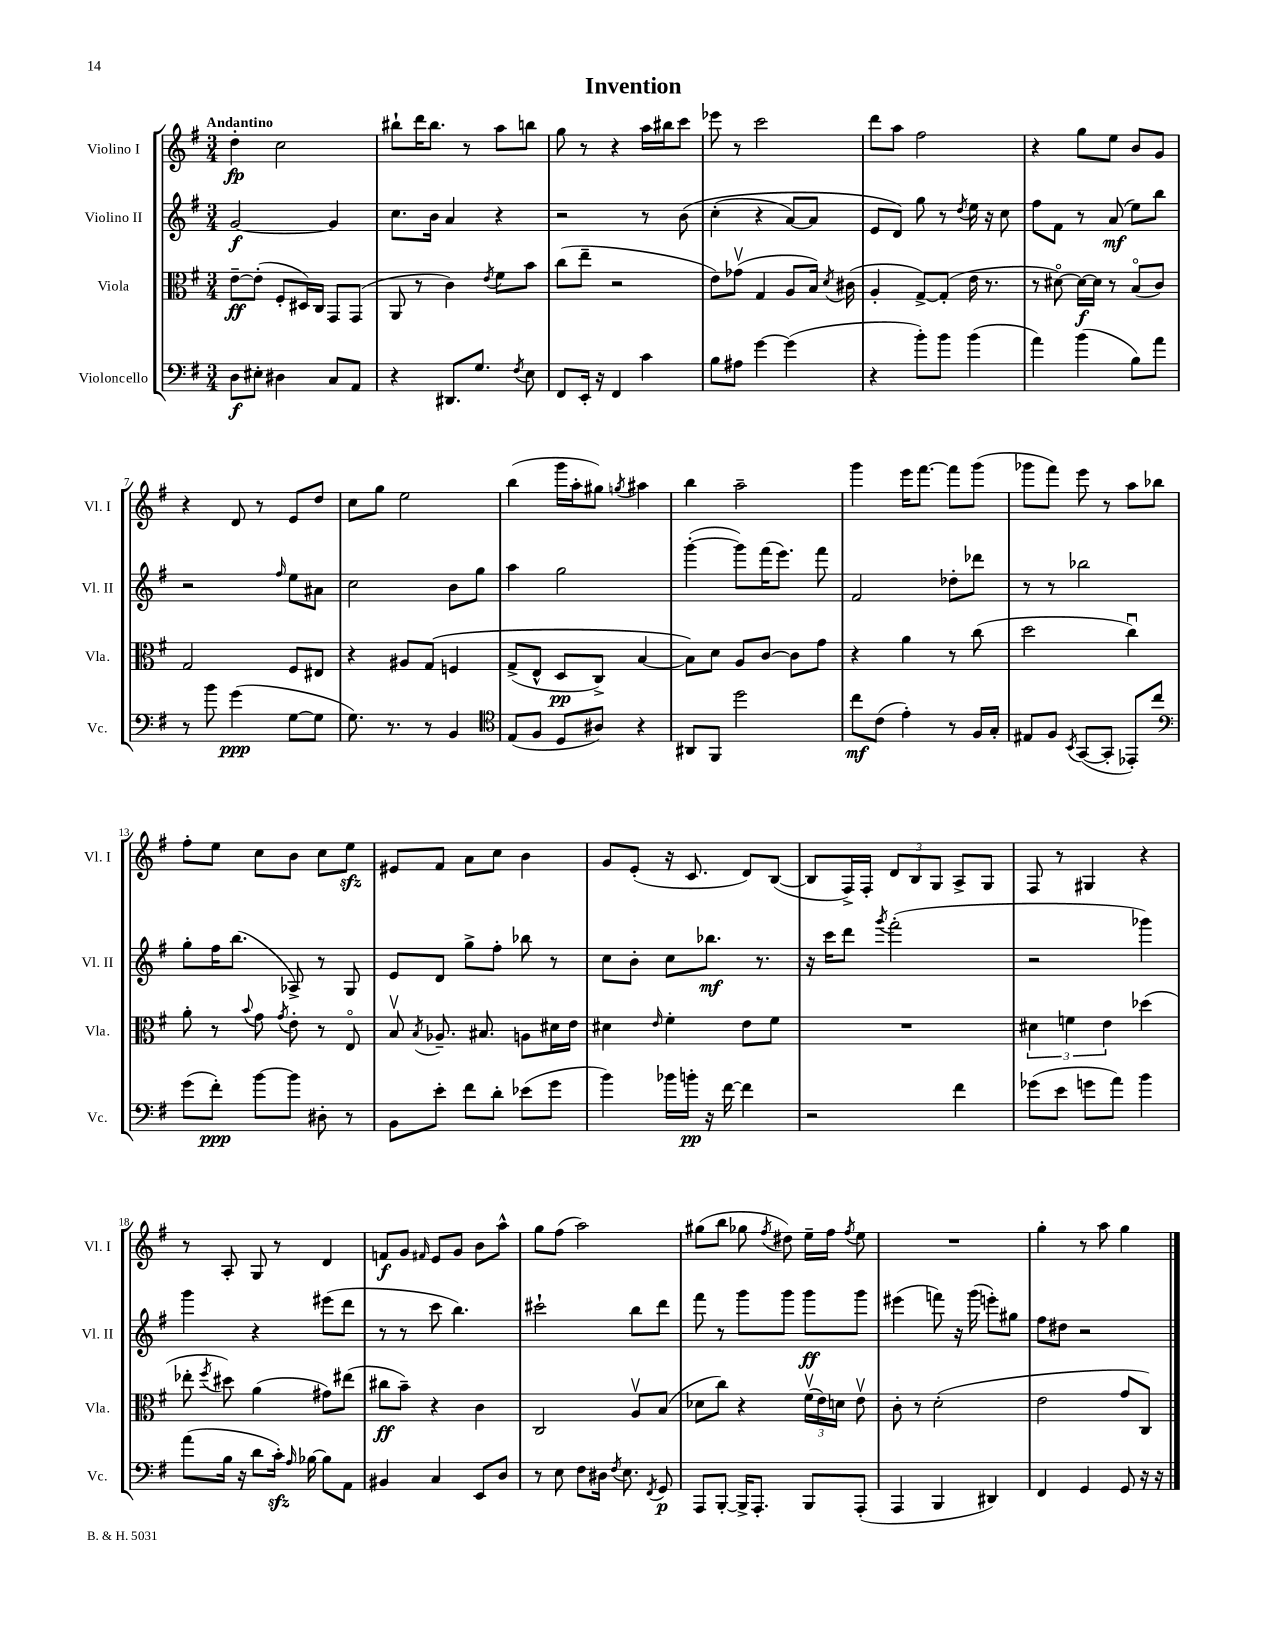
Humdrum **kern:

**kern	**kern	**kern	**kern
*staff4	*staff3	*staff2	*staff1
*clefF4	*clefC3	*clefG2	*clefG2
*k[f#]	*k[f#]	*k[f#]	*k[f#]
*M3/4	*M3/4	*M3/4	*M3/4
8D	[8e~	[2g	4dd'
8E#'	(8e']	.	.
4D#	8F#'	.	2cc
.	16D#)	.	.
.	16C	.	.
8C	8GG	4g]	.
8AA	(8GG	.	.
=	=	=	=
4r	8AA	8.cc	8bb#`
.	8r	.	16ddd
.	.	16b	8.bb#
8.DD#	4c)	4a	.
.	.	.	8r
8.G	.	.	.
.	8qe	.	.
.	8f#	4r	8aa
8qF#	.	.	.
8E	8b	.	8bb
=	=	=	=
8FF#	(8cc	2r	8gg
16EE'	8ee~	.	8r
16r	.	.	.
4FF#	2r	.	4r
4c	.	8r	16aa
.	.	.	16bb#
.	.	&(8b	8ccc
=	=	=	=
8B	8e)	(4cc'	8eee-
8A#	(8g-v	.	8r
[4g	4G	4r	2ccc
(4g]	8A	[8a)	.
.	16B)	8a]	.
.	8qd	.	.
.	(16c#	.	.
=	=	=	=
4r	4A'	8e	8ddd
.	.	8d&)	8aa
8b')	[8G^)	8gg	2ff#
8b	(8G']	8r	.
.	.	8qdd	.
(4b	16e	16ee	.
.	8.r	16r	.
.	.	8cc	.
=	=	=	=
4a)	8r	8ff#	4r
.	[8d#o)	8f#	.
(4b	16d#_	8r	8gg
.	16d#]	.	.
.	8r	(8a	8ee
8B)	(8Bo	8ee)	8b
8a	8c)	8bb	8g
=	=	=	=
8r	2G	2r	4r
8b	.	.	.
(4g	.	.	8d
.	.	.	8r
.	.	16qqff#	.
[8G	8F#	8ee	8e
8G]	8E#	8a#	8dd
=	=	=	=
8.G)	4r	2cc	8cc
.	.	.	8gg
8.r	.	.	.
.	8A#	.	2ee
8r	&(8G	.	.
4BB	4F	8b	.
.	.	8gg	.
=	=	=	=
*clefC4	*	*	*
(8E	(8G^	4aa	(4bb
8F#	8E^^	.	.
8D	8D	2gg	16ggg
.	.	.	16aa'
8A#)	8C^)	.	8gg#)
.	.	.	8qgg
4r	[4B	.	4aa#
=	=	=	=
8AA#	8B]&)	([4ggg'	4bb
8FF#	8d	.	.
2dd	8A	8ggg])	2aa~
.	[8c	(16fff#	.
.	.	8.eee)	.
.	8c]	.	.
.	8g	8fff#	.
=	=	=	=
8cc	4r	2f#	4ggg
(8c	.	.	.
4e')	4a	.	16eee
.	.	.	[8.fff#
8r	8r	8dd-'	8fff#]
16F#	(8cc	8ddd-	(8ggg
16G'	.	.	.
=	=	=	=
8E#	2dd	8r	8ggg-
8F#	.	8r	8fff#)
8qBB	.	.	.
([8GG	.	2bb-	8eee
8GG']	.	.	8r
8EE-')	4ccu)	.	8aa
8cc	.	.	8bb-
=	=	=	=
*clefF4	*	*	*
(8g	8a'	8gg'	8ff#'
8f#')	8r	16ff#	8ee
.	.	(8.bb	.
.	8qqb	.	.
[8b	8g	.	8cc
.	8qg	.	.
8b]	8e'	8A-^)	8b
8D#'	8r	8r	8cc
8r	8Eo	8G	8ee
=	=	=	=
8BB	8Bv	8e	8e#
.	8qB	.	.
8e'	8.A-~	8d	8f#
8f#	.	8gg^	8a
.	8.B#	.	.
8d'	.	8ff#'	8cc
(8e-	8A	8bb-	4b
8g	16d#	8r	.
.	16e	.	.
=	=	=	=
4b)	4d#	8cc	8g
.	.	8b'	(8e'
.	16qqe	.	.
16b-	4f#'	8cc	16r
16b'	.	.	8.c
16r	.	8.bb-	.
[16f#	.	.	.
4f#]	8e	.	8d)
.	.	8.r	.
.	8f#	.	([8B
=	=	=	=
2r	2.r	16r	8B]
.	.	16ccc	.
.	.	8ddd	16F#^)
.	.	.	16F#'
.	.	8qggg	.
.	.	(2fff#'	12d
.	.	.	12B
.	.	.	12G
4f#	.	.	8A^
.	.	.	8G
=	=	=	=
(8g-	6d#	2r	8F#
8e	.	.	8r
.	6f	.	.
8g	.	.	4G#
.	6e	.	.
8a)	.	.	.
4b	(4dd-	4ggg-)	4r
=	=	=	=
(8a	8ee-'	4ggg	8r
.	8qff#	.	.
16B	8dd#)	.	8A'
16r	.	.	.
8d	(4a	4r	8G
16c')	.	.	8r
16qqA	.	.	.
[16B-	.	.	.
8B-]	8g#)	(8eee#	4d
8AA	(8ee#	8ddd	.
=	=	=	=
4BB#	8cc#	8r	8f
.	8b~)	8r	8g
.	.	.	16qqf#
4C	4r	8ccc	8e
.	.	4.bb)	8g
8EE	4c	.	8b
8D	.	.	8aa^^
=	=	=	=
8r	2C	2ccc#`	8gg
8E	.	.	(8ff#
8F#	.	.	2aa)
16D#	.	.	.
8qF#	.	.	.
8.E	.	.	.
.	8Av	8bb	.
8qFF#	.	.	.
8GG	(8B	8ddd	.
=	=	=	=
8AAA	8d-	8fff#	(8gg#
[8BBB'	8cc)	8r	8bb
16BBB^]	4r	8ggg	8gg-
8.AAA'	.	.	.
.	.	.	8qff#
.	.	8ggg	8dd#)
8BBB	(24f#v	8ggg	16ee~
.	24e)	.	.
.	.	.	16ff#
.	24d	.	.
.	.	.	8qff#
(8AAA'	8ev	8ggg	8ee
=	=	=	=
4AAA	8c'	(4eee#	2.r
.	8r	.	.
4BBB	(2d'	8fff)	.
.	.	16r	.
.	.	(16ggg	.
4DD#)	.	8eee')	.
.	.	8gg#	.
=	=	=	=
4FF#	2e	8ff#	4gg'
.	.	8dd#	.
4GG	.	2r	8r
.	.	.	8aa
8GG	8g	.	4gg
16r	8C)	.	.
16r	.	.	.
==	==	==	==
*-	*-	*-	*-
